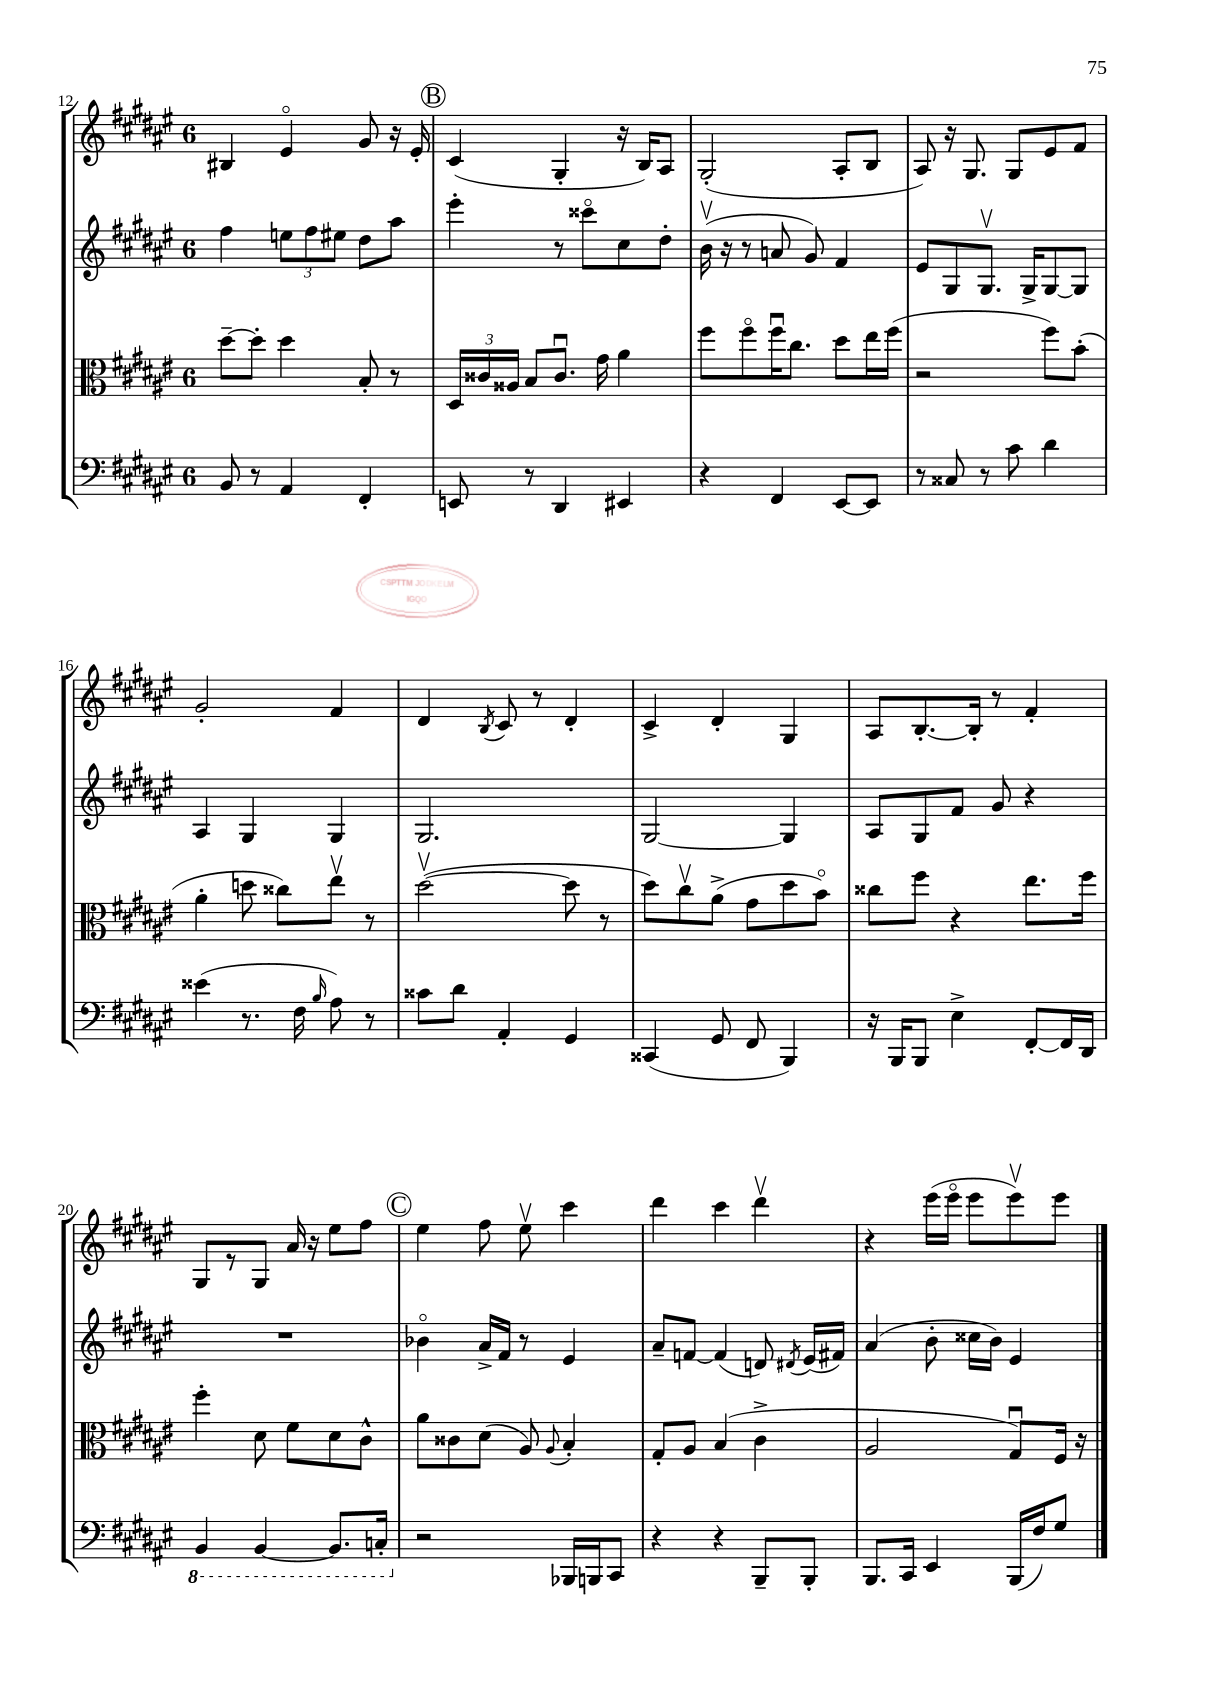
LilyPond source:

<<
\new StaffGroup <<
\new Staff = "s0" {
    \clef treble \key fis \major \once \override Staff.TimeSignature.style = #'single-digit \time 6/8
    \autoBeamOff bis4 eis'4\flageolet gis'8 r16 eis'16-. |
    \mark \markup { \circle "B" } cis'4( gis4-. r16 b16[) ais8] |
    gis2-.( ais8[-. b8] |
    ais8) r16 gis8. gis8[ eis'8 fis'8] |
    gis'2-. fis'4 |
    dis'4 \acciaccatura { b8 } cis'8 r8 dis'4-. |
    cis'4-> dis'4-. gis4 |
    ais8[ b8.~-. b16]-. r8 fis'4-. |
    gis8[ r8 gis8] ais'16 r16 eis''8[ fis''8] |
    \mark \markup { \circle "C" } eis''4 fis''8 eis''8\upbow cis'''4 |
    dis'''4 cis'''4 dis'''4\upbow |
    r4 eis'''16[( eis'''16]\flageolet eis'''8[ eis'''8\upbow) eis'''8] \bar "|." |
}
\new Staff = "s1" {
    \clef treble \key fis \major \once \override Staff.TimeSignature.style = #'single-digit \time 6/8
    \autoBeamOff fis''4 \tuplet 3/2 { e''8[ fis''8 eis''8] } dis''8[ ais''8] |
    \mark \markup { \circle "B" } eis'''4-. r8 cisis'''8[\flageolet cis''8 dis''8]-. |
    b'16\upbow( r16 r8 a'8 gis'8) fis'4 |
    eis'8[ gis8 gis8.]\upbow gis16[-> gis8~ gis8] |
    ais4 gis4 gis4 |
    gis2. |
    gis2~ gis4 |
    ais8[ gis8 fis'8] gis'8 r4 |
    R2. |
    \mark \markup { \circle "C" } bes'4\flageolet ais'16[-> fis'16] r8 eis'4 |
    ais'8[-- f'8]~ f'4( d'8) \acciaccatura { dis'8 } eis'16[( fis'16]) |
    ais'4( b'8-. cisis''16[ b'16]) eis'4 \bar "|." |
}
\new Staff = "s2" {
    \clef alto \key fis \major \once \override Staff.TimeSignature.style = #'single-digit \time 6/8
    \autoBeamOff dis''8[~-- dis''8]-. dis''4 b8-. r8 |
    \mark \markup { \circle "B" } \tuplet 3/2 { dis16[ cisis'16 aisis16] } b8[ cisis'8.]\downbow gis'16 ais'4 |
    fis''8[ fis''8\flageolet fis''16\downbow cis''8.] dis''8[ eis''16 fis''16]( |
    r2 fis''8[) b'8]-.( |
    ais'4-. d''8 cisis''8[) eis''8]\upbow r8 |
    dis''2~\upbow( dis''8 r8 |
    dis''8[) cis''8\upbow ais'8]->( gis'8[ dis''8 b'8]\flageolet) |
    cisis''8[ fis''8] r4 eis''8.[ fis''16] |
    fis''4-. dis'8 fis'8[ dis'8 cis'8]-^ |
    \mark \markup { \circle "C" } ais'8[ cisis'8 dis'8]( ais8) \appoggiatura { ais8 } b4-. |
    gis8[-. ais8] b4( cis'4-> |
    ais2 gis8[\downbow) fis16] r16 \bar "|." |
}
\new Staff = "s3" {
    \clef bass \key fis \major \once \override Staff.TimeSignature.style = #'single-digit \time 6/8
    \autoBeamOff b,8 r8 ais,4 fis,4-. |
    \mark \markup { \circle "B" } e,8 r8 dis,4 eis,4 |
    r4 fis,4 eis,8[~ eis,8] |
    r8 cisis8 r8 cis'8 dis'4 |
    eisis'4( r8. fis16 \grace { b16 } ais8) r8 |
    cisis'8[ dis'8] ais,4-. gis,4 |
    cisis,4( gis,8 fis,8 b,,4) |
    r16 b,,16[ b,,8] eis4-> fis,8[~-. fis,16 dis,16] |
    \ottava #-1 b,,4 b,,4~ b,,8.[ c,16]-. \ottava #0 |
    \mark \markup { \circle "C" } r2 bes,,16[ b,,16 cis,8] |
    r4 r4 b,,8[-- b,,8]-. |
    b,,8.[ cis,16] eis,4 b,,16[( fis16) gis8] \bar "|." |
}
>>
>>
\layout { \context { \Score currentBarNumber = #12 } }
